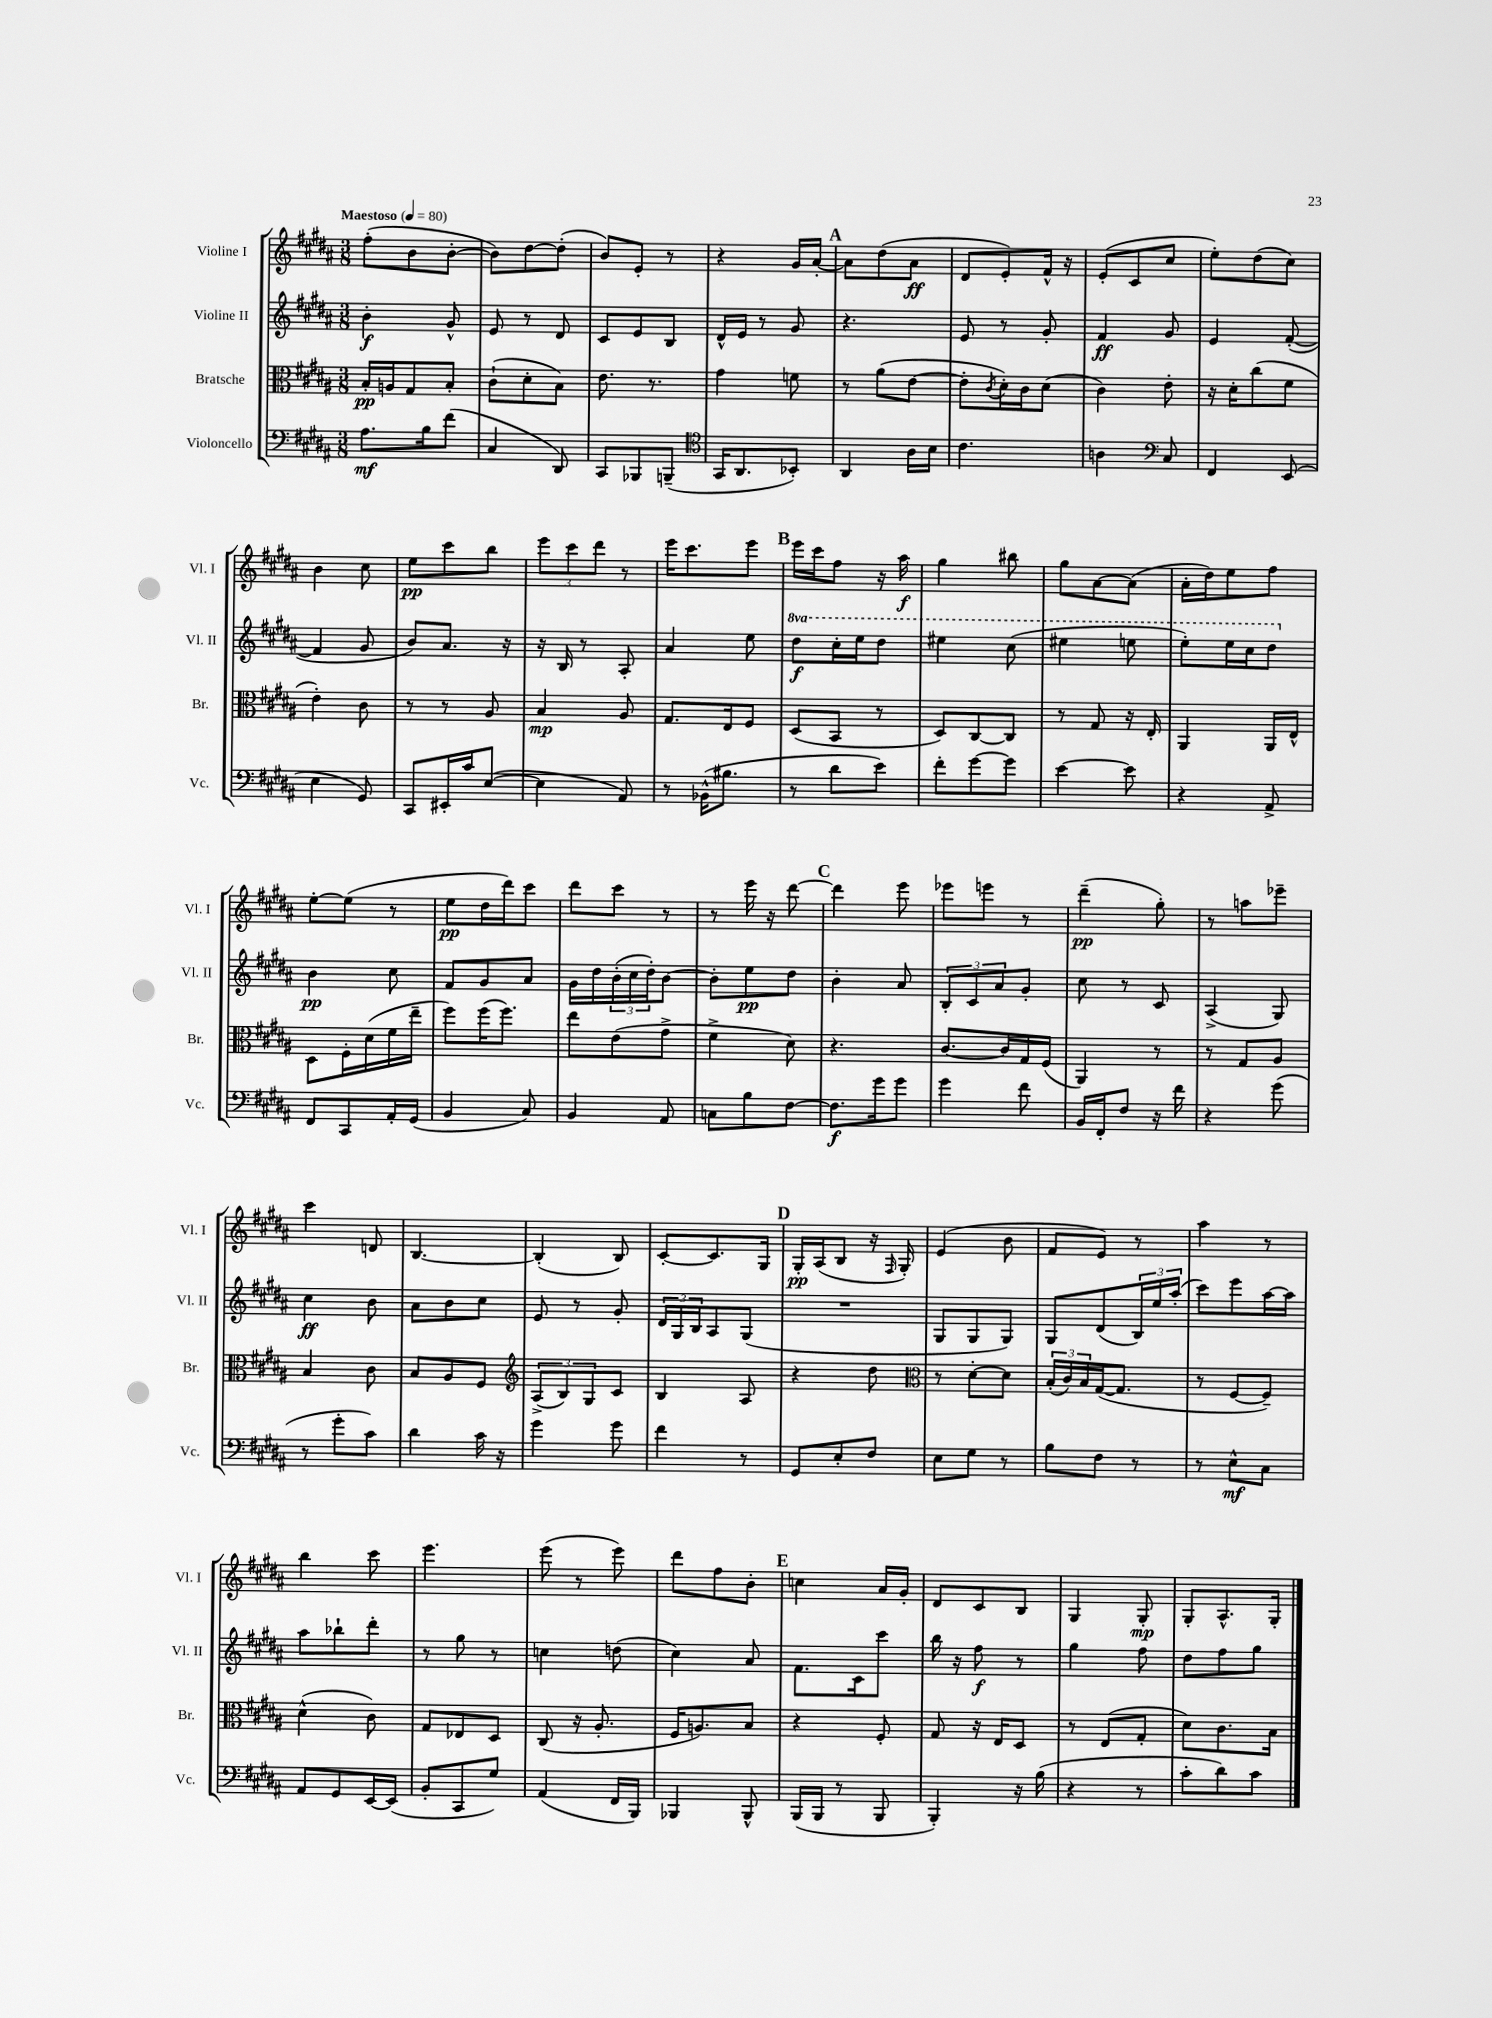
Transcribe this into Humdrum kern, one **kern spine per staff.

**kern	**dynam	**kern	**dynam	**kern	**dynam	**kern	**dynam
*part4	*part4	*part3	*part3	*part2	*part2	*part1	*part1
*staff4	*staff4	*staff3	*staff3	*staff2	*staff2	*staff1	*staff1
*I"Violoncello	*	*I"Bratsche	*	*I"Violine II	*	*I"Violine I	*
*I'Vc.	*	*I'Br.	*	*I'Vl. II	*	*I'Vl. I	*
*clefF4	*	*clefC3	*	*clefG2	*	*clefG2	*
*k[f#c#g#d#a#]	*	*k[f#c#g#d#a#]	*	*k[f#c#g#d#a#]	*	*k[f#c#g#d#a#]	*
*M3/8	*	*M3/8	*	*M3/8	*	*M3/8	*
*MM80	*	*MM80	*	*MM80	*	*MM80	*
=1	=1	=1	=1	=1	=1	=1	=1
!	!	!	!	!	!	!LO:TX:a:B:t=Maestoso	!
8.A#\L	mf	16B'/LL	pp	4b'\	f	(8ff#'\L	.
.	.	16An/J	.	.	.	.	.
.	.	8G#/	.	.	.	8b\	.
16B\k	.	.	.	.	.	.	.
(8f#\J	.	8B'/J	.	8g#^^/	.	[8b'\J	.
=2	=2	=2	=2	=2	=2	=2	=2
4C#/	.	(8c#`\L	.	8e/	.	8b\L])	.
.	.	8d#'\	.	8r	.	[8dd#\	.
8DD#/)	.	8B\J)	.	8d#/	.	(8dd#'\J]	.
=3	=3	=3	=3	=3	=3	=3	=3
8CC#/L	.	8.e\	.	8c#/L	.	8b/L)	.
8BBB-X/	.	.	.	8e/	.	8e'/J	.
.	.	8.r	.	.	.	.	.
(8BBBn~/J	.	.	.	8B/J	.	8r	.
=4	=4	=4	=4	=4	=4	=4	=4
*clefC4	*	*	*	*	*	*	*
16GG#/KL	.	4g#\	.	16d#^^/LL	.	4r	.
8.AA#/	.	.	.	16e/JJ	.	.	.
.	.	.	.	8r	.	.	.
8BB-X'/J)	.	8fn\	.	8g#/	.	16g#/LL	.
.	.	.	.	.	.	[16a#'/JJ	.
!!LO:REH:place=s1:t=A
=5	=5	=5	=5	=5	=5	=5	=5
4AA#/	.	8r	.	4.r	.	8a#\L]	.
.	.	(8a#\L	.	.	.	(8dd#\	.
16A#\LL	.	[8e\J	.	.	.	8a#\J	ff
16B\JJ	.	.	.	.	.	.	.
=6	=6	=6	=6	=6	=6	=6	=6
4.c#\	.	8e'\L]	.	8e/	.	8d#/L	.
.	.	8qc#/	.	.	.	.	.
.	.	16d#'\L)	.	8r	.	8e'/)	.
.	.	16c#\J	.	.	.	.	.
.	.	(8d#\J	.	8g#'/	.	16f#^^/Jk	.
.	.	.	.	.	.	16r	.
=7	=7	=7	=7	=7	=7	=7	=7
4An\	.	4c#\)	.	4f#/	ff	(8e'/L	.
.	.	.	.	.	.	8c#/	.
*clefF4	*	*	*	*	*	*	*
8C#/	.	8e'\	.	8g#/	.	8cc#/J	.
=8	=8	=8	=8	=8	=8	=8	=8
4FF#/	.	16r	.	4e/	.	8ee'\L)	.
.	.	16d#'\KL	.	.	.	.	.
.	.	(8cc#\	.	.	.	(8dd#\	.
(8EE/	.	8f#\J	.	([8f#'/	.	8cc#\J)	.
!!LO:LB:g=z
=9	=9	=9	=9	=9	=9	=9	=9
4E\	.	4e'\)	.	4f#/]	.	4b\	.
8GG#/)	.	8c#\	.	8g#/	.	8cc#\	.
=10	=10	=10	=10	=10	=10	=10	=10
8CC#/L	.	8r	.	8b/L)	.	8ee\L	pp
16EE#X'/L	.	8r	.	8.a#/J	.	8ccc#\	.
16c#/J	.	.	.	.	.	.	.
([8E/J	.	8A#/	.	.	.	8bb\J	.
.	.	.	.	16r	.	.	.
=11	=11	=11	=11	=11	=11	=11	=11
4E\]	.	4B/	mp	16r	.	12eee\L	.
.	.	.	.	16B/	.	.	.
.	.	.	.	.	.	12ccc#\	.
.	.	.	.	8r	.	.	.
.	.	.	.	.	.	12ddd#\J	.
8AA#/)	.	8A#/	.	8A#'/	.	8r	.
=12	=12	=12	=12	=12	=12	=12	=12
8r	.	8.G#/L	.	4a#/	.	16eee\KL	.
.	.	.	.	.	.	8.ccc#\	.
(16BB-X^^\KL	.	.	.	.	.	.	.
8.B#X\J	.	16E/k	.	.	.	.	.
.	.	8F#/J	.	8ee\	.	8eee\J	.
!!LO:REH:place=s1:t=B
=13	=13	=13	=13	=13	=13	=13	=13
*	*	*	*	*8va	*	*	*
8r	.	(8D#/L	.	8ddd#\L	f	16eee\LL	.
.	.	.	.	.	.	16ccc#\J	.
8d#\L	.	8BB/J	.	16ccc#'\L	.	8ff#\J	.
.	.	.	.	16eee\J	.	.	.
8e\J)	.	8r	.	8ddd#\J	.	16r	.
.	.	.	.	.	.	16aa#\	f
=14	=14	=14	=14	=14	=14	=14	=14
8f#'\L	.	8D#/L)	.	4eee#X\	.	4gg#\	.
[8g#\	.	[8C#/	.	.	.	.	.
8g#\J]	.	8C#/J]	.	(8ccc#\	.	8bb#X\	.
=15	=15	=15	=15	=15	=15	=15	=15
[4e\	.	8r	.	4eee#X\	.	8gg#\L	.
.	.	8G#/	.	.	.	[8a#\	.
8e\]	.	16r	.	8eeen\	.	(8a#\J]	.
.	.	16E'/	.	.	.	.	.
=16	=16	=16	=16	=16	=16	=16	=16
4r	.	4AA#/	.	8eee'\L)	.	16a#'\LL	.
.	.	.	.	.	.	16dd#\J)	.
.	.	.	.	16eee\L	.	8ee\	.
.	.	.	.	16ccc#\J	.	.	.
8AA#^/	.	16AA#/LL	.	8ddd#\J	.	8ff#\J	.
.	.	16E^^/JJ	.	.	.	.	.
!!LO:LB:g=z
=17	=17	=17	=17	=17	=17	=17	=17
*	*	*	*	*X8va	*	*	*
8FF#/L	.	8D#\L	.	4b\	pp	[8ee'\L	.
8CC#/	.	16F#'\L	.	.	.	(8ee\J]	.
.	.	(16d#\	.	.	.	.	.
16AA#'/L	.	16f#\	.	8cc#\	.	8r	.
(16GG#/JJ	.	16ee~\JJ	.	.	.	.	.
=18	=18	=18	=18	=18	=18	=18	=18
4BB/	.	8ff#\L)	.	8f#/L	.	8ee\L	pp
.	.	(16ff#\K	.	8g#/	.	16dd#\L	.
.	.	8.ff#\J)	.	.	.	16ddd#\J)	.
8C#/)	.	.	.	8a#/J	.	8ccc#\J	.
=19	=19	=19	=19	=19	=19	=19	=19
4BB/	.	8ee\L	.	16g#\LL	.	8ddd#\L	.
.	.	.	.	16dd#\	.	.	.
.	.	(8e\	.	(24b'\	.	8ccc#\J	.
.	.	.	.	24cc#\	.	.	.
.	.	.	.	24dd#'\J)	.	.	.
8AA#/	.	8g#^\J	.	[8b\J	.	8r	.
=20	=20	=20	=20	=20	=20	=20	=20
8Cn\L	.	4f#^\	.	8b'\L]	.	8r	.
8B\	.	.	.	8ee\	pp	16eee\	.
.	.	.	.	.	.	16r	.
[8F#\J	.	8d#\)	.	8dd#\J	.	[8ddd#\	.
!!LO:REH:place=s1:t=C
=21	=21	=21	=21	=21	=21	=21	=21
8.F#\L]	f	4.r	.	4b'\	.	4ddd#\]	.
16g#\k	.	.	.	.	.	.	.
8g#\J	.	.	.	8a#/	.	8eee\	.
=22	=22	=22	=22	=22	=22	=22	=22
4g#\	.	[8.c#/L	.	12B'/L	.	8eee-X\L	.
.	.	.	.	12c#/	.	.	.
.	.	.	.	.	.	8eeen\J	.
.	.	.	.	12a#/	.	.	.
.	.	16c#/L]	.	.	.	.	.
8f#\	.	16G#/	.	8g#'/J	.	8r	.
.	.	(16F#/JJ	.	.	.	.	.
=23	=23	=23	=23	=23	=23	=23	=23
16BB/LL	.	4AA#/)	.	8cc#\	.	(4ddd#~\	pp
16FF#'/J	.	.	.	.	.	.	.
8F#/J	.	.	.	8r	.	.	.
16r	.	8r	.	8c#/	.	8gg#'\)	.
16f#\	.	.	.	.	.	.	.
=24	=24	=24	=24	=24	=24	=24	=24
4r	.	8r	.	(4A#^/	.	8r	.
.	.	8G#/L	.	.	.	8aan\L	.
(8g#\	.	8A#/J	.	8G#/)	.	8eee-X~\J	.
!!LO:LB:g=z
=25	=25	=25	=25	=25	=25	=25	=25
8r	.	4B/	.	4cc#\	ff	4ccc#\	.
8g#'\L	.	.	.	.	.	.	.
8c#\J)	.	8c#\	.	8b\	.	8dn/	.
=26	=26	=26	=26	=26	=26	=26	=26
4d#\	.	8B/L	.	8a#\L	.	[4.B/	.
.	.	8A#/	.	8b\	.	.	.
16c#\	.	8F#/J	.	8cc#\J	.	.	.
16r	.	.	.	.	.	.	.
=27	=27	=27	=27	=27	=27	=27	=27
*	*	*clefG2	*	*	*	*	*
4g#\	.	(12A#^/L	.	8e/	.	(4B'/]	.
.	.	12B/)	.	.	.	.	.
.	.	.	.	8r	.	.	.
.	.	12G#/	.	.	.	.	.
8g#\	.	8c#/J	.	8g#'/	.	8B/)	.
=28	=28	=28	=28	=28	=28	=28	=28
4f#\	.	4B/	.	24d#/LL	.	[8c#'/L	.
.	.	.	.	24G#/	.	.	.
.	.	.	.	24B/J	.	.	.
.	.	.	.	8A#/	.	8.c#/]	.
8r	.	8A#/	.	(8G#/J	.	.	.
.	.	.	.	.	.	16G#/Jk	.
!!LO:REH:place=s1:t=D
=29	=29	=29	=29	=29	=29	=29	=29
8GG#/L	.	4r	.	4.r	.	16G#'/LL	pp
.	.	.	.	.	.	(16A#/J	.
8E'/	.	.	.	.	.	8B/J	.
8F#/J	.	8dd#\	.	.	.	16r	.
.	.	.	.	.	.	16qqF#/	.
.	.	.	.	.	.	16G#'/)	.
=30	=30	=30	=30	=30	=30	=30	=30
*	*	*clefC3	*	*	*	*	*
8E\L	.	8r	.	8G#/L	.	(4e/	.
8G#\J	.	[8d#'\L	.	8G#/	.	.	.
8r	.	8d#\J]	.	8G#/J)	.	8b\	.
=31	=31	=31	=31	=31	=31	=31	=31
8B\L	.	(24B'/LL	.	8G#/L	.	8f#/L	.
.	.	24c#/)	.	.	.	.	.
.	.	24B/	.	.	.	.	.
8F#\J	.	([16G#/J	.	(8d#/	.	8e/J)	.
.	.	8.G#/J]	.	.	.	.	.
8r	.	.	.	24B/L)	.	8r	.
.	.	.	.	24ee/	.	.	.
.	.	.	.	(24aa#'/JJ	.	.	.
=32	=32	=32	=32	=32	=32	=32	=32
8r	.	8r	.	8ccc#\L)	.	4aa#\	.
8E^^\L	mf	[8F#/L	.	8eee\	.	.	.
8C#\J	.	8F#~/J])	.	[16aa#\L	.	8r	.
.	.	.	.	16aa#\JJ]	.	.	.
!!LO:LB:g=z
=33	=33	=33	=33	=33	=33	=33	=33
8AA#/L	.	(4d#^^\	.	8aa#\L	.	4bb\	.
8GG#/	.	.	.	8bb-X`\	.	.	.
[16EE/L	.	8c#\)	.	8ddd#'\J	.	8ccc#\	.
(16EE/JJ]	.	.	.	.	.	.	.
=34	=34	=34	=34	=34	=34	=34	=34
8BB'/L	.	8G#/L	.	8r	.	4.eee\	.
8CC#/	.	8E-X/	.	8gg#\	.	.	.
8G#/J)	.	8D#/J	.	8r	.	.	.
=35	=35	=35	=35	=35	=35	=35	=35
(4AA#/	.	(8C#/	.	4ccn\	.	(8eee\	.
.	.	16r	.	.	.	8r	.
.	.	8.A#'/	.	.	.	.	.
16FF#/LL	.	.	.	(8ddn\	.	8eee\)	.
16BBB/JJ)	.	.	.	.	.	.	.
=36	=36	=36	=36	=36	=36	=36	=36
4BBB-X/	.	16F#/KL	.	4cc#\)	.	8ddd#\L	.
.	.	8.An/)	.	.	.	.	.
.	.	.	.	.	.	8ff#\	.
8BBB-^^/	.	8B/J	.	8a#/	.	8b'\J	.
!!LO:REH:place=s1:t=E
=37	=37	=37	=37	=37	=37	=37	=37
(16BBB/LL	.	4r	.	8.f#\L	.	4ccn\	.
16BBB/JJ	.	.	.	.	.	.	.
8r	.	.	.	.	.	.	.
.	.	.	.	16c#\k	.	.	.
8BBB/	.	8F#'/	.	8ccc#\J	.	16a#/LL	.
.	.	.	.	.	.	16g#'/JJ	.
=38	=38	=38	=38	=38	=38	=38	=38
4BBB'/)	.	8G#/	.	16bb\	.	8d#/L	.
.	.	.	.	16r	.	.	.
.	.	16r	.	8ff#\	f	8c#/	.
.	.	16E/KL	.	.	.	.	.
16r	.	8D#/J	.	8r	.	8B/J	.
(16B\	.	.	.	.	.	.	.
=39	=39	=39	=39	=39	=39	=39	=39
4r	.	8r	.	4gg#\	.	4G#/	.
.	.	(8E/L	.	.	.	.	.
8r	.	8G#'/J	.	8ff#\	.	8G#'/	mp
=40	=40	=40	=40	=40	=40	=40	=40
8c#'\L	.	8d#\L)	.	8dd#\L	.	8G#'/L	.
8d#\)	.	8.c#\	.	8ff#\	.	8.A#^^/	.
8c#\J	.	.	.	8gg#\J	.	.	.
.	.	16B\Jk	.	.	.	16G#'/Jk	.
==	==	==	==	==	==	==	==
*-	*-	*-	*-	*-	*-	*-	*-
